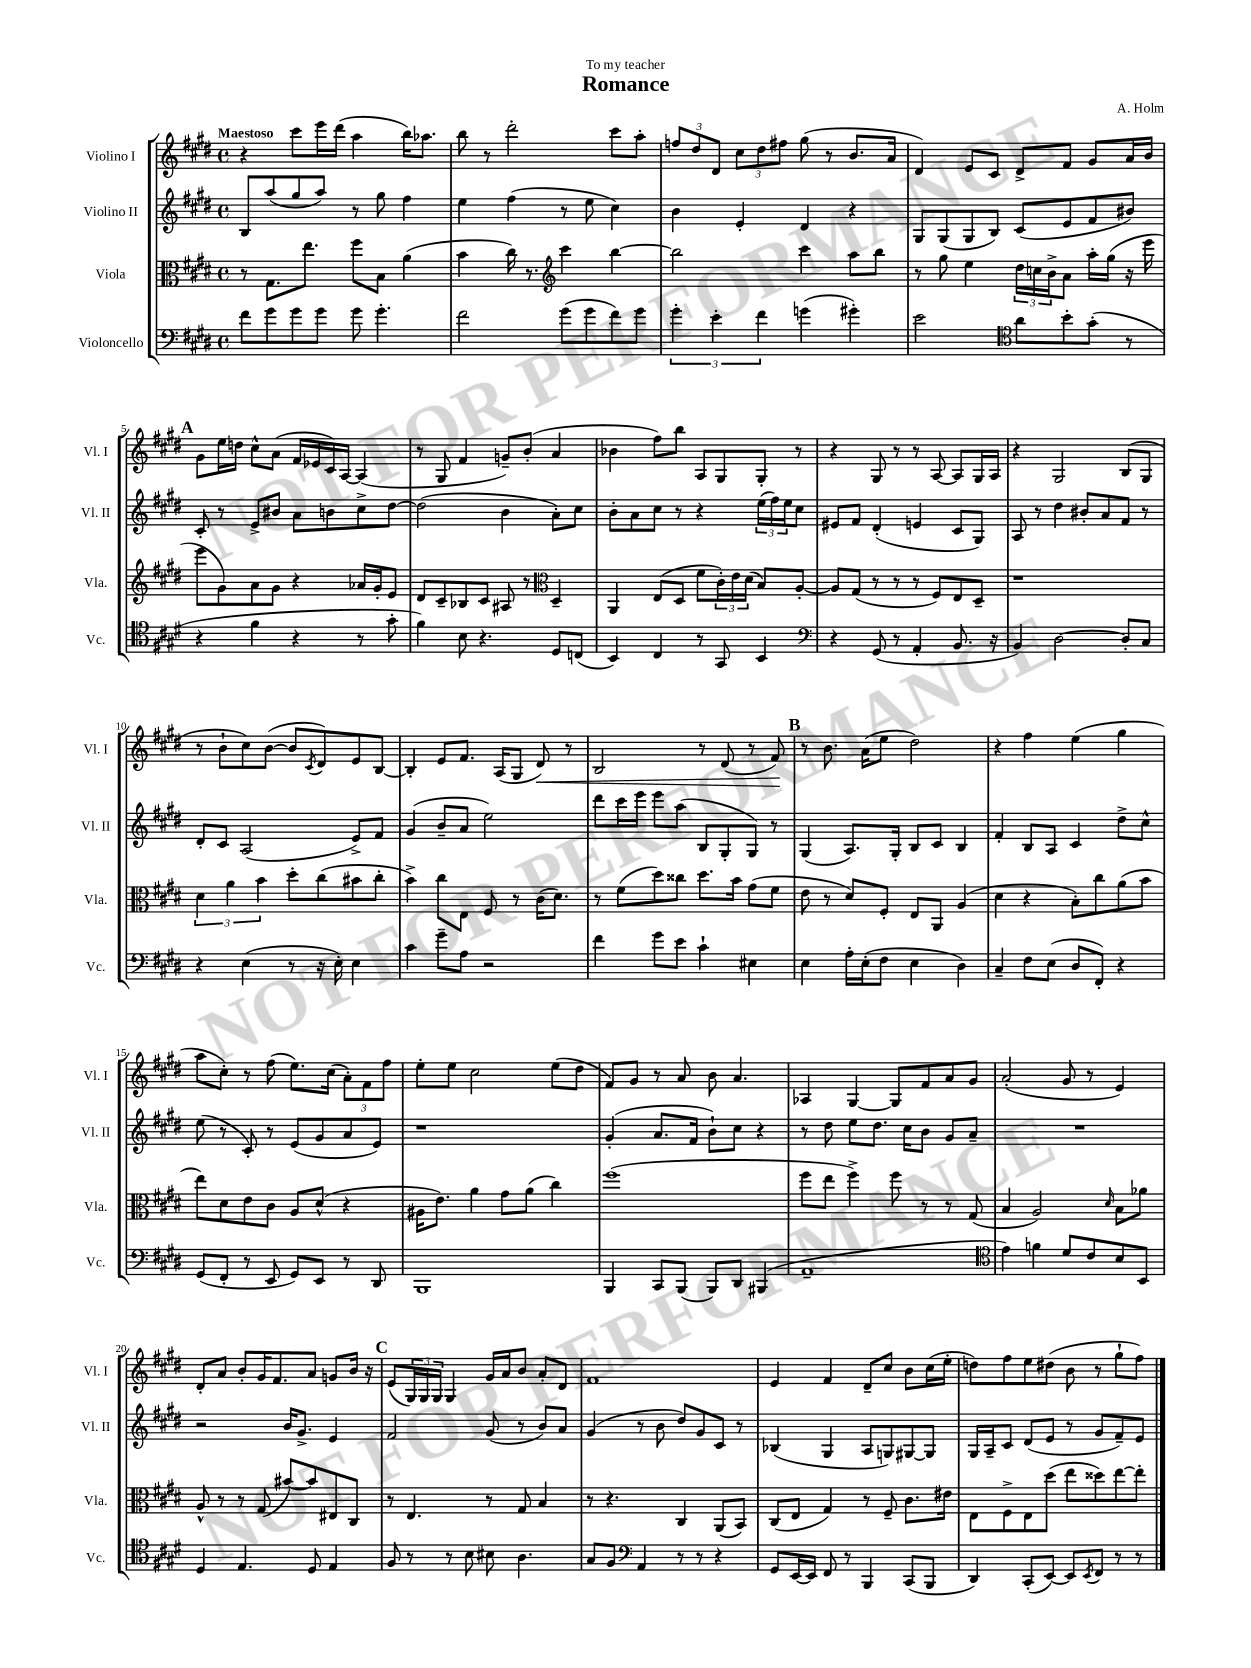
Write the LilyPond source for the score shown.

\header { title = "Romance" composer = "A. Holm" dedication = "To my teacher" }
<<
\new StaffGroup <<
\new Staff = "s0" \with { instrumentName = "Violino I" shortInstrumentName = "Vl. I" } {
    \clef treble \key e \major \defaultTimeSignature \time 4/4 \tempo "Maestoso"
    r4 cis'''8 e'''16 dis'''16( a''4 b''16) aes''8. |
    b''8 r8 dis'''2-. cis'''8 a''8-. |
    \tuplet 3/2 { f''8 dis''8 dis'8 } \tuplet 3/2 { cis''8 dis''8 fis''8 } gis''8( r8 b'8. a'16 |
    dis'4) e'8 cis'8 dis'8-> fis'8 gis'8 a'16 b'16 |
    \mark \markup { \bold "A" } gis'8 e''16 d''16 cis''8-^ a'8( fis'16 ees'16 cis'16) a16~ a4( |
    r8 gis8 fis'4 g'8--) b'8-.( a'4 |
    bes'4 fis''8) b''8 a8 gis8 gis8-. r8 |
    r4 gis8 r8 r8 a8~ a8 gis16 a16 |
    r4 gis2 b8( gis8 |
    r8 b'8-! cis''8) b'8~( b'8 \acciaccatura { cis'8 } dis'8) e'8 b8~ |
    b4-. e'8 fis'8. a16( gis8 dis'8\<) r8 |
    b2 r8 dis'8( r8 fis'8\!) |
    \mark \markup { \bold "B" } r8 b'8. a'16( e''8 dis''2) |
    r4 fis''4 e''4( gis''4 |
    a''8 cis''8-.) r8 fis''8( e''8.) cis''16( \tuplet 3/2 { a'8-.) fis'8 fis''8 } |
    e''8-. e''8 cis''2 e''8( dis''8 |
    fis'8) gis'8 r8 a'8 b'8 a'4. |
    aes4 gis4~ gis8 fis'8 a'8 gis'8 |
    a'2-.( gis'8 r8 e'4) |
    dis'8-. a'8 b'8-. gis'16 fis'8. a'8 g'8 b'16 r16 |
    \mark \markup { \bold "C" } e'8( \tuplet 3/2 { gis16) gis16 gis16 } gis4 gis'16 a'16 b'8 a'8-. dis'8 |
    fis'1 |
    e'4 fis'4 dis'8-- cis''8 b'8 cis''16( e''16-. |
    d''8) fis''8 e''8 dis''8( b'8 r8 gis''8-! fis''8) \bar "|." |
}
\new Staff = "s1" \with { instrumentName = "Violino II" shortInstrumentName = "Vl. II" } {
    \clef treble \key e \major \defaultTimeSignature \time 4/4
    b8 a''8( gis''8 a''8) r8 gis''8 fis''4 |
    e''4 fis''4( r8 e''8 cis''4) |
    b'4 e'4-. dis'4 r4 |
    gis8 gis8( gis8 b8) cis'8( e'8 fis'8 bis'8) |
    \mark \markup { \bold "A" } cis'8-. r8 e'8-> bis'8 a'8 b'8 cis''8-> dis''8~ |
    dis''2( b'4 a'8-.) cis''8 |
    b'8-. a'8 cis''8 r8 r4 \tuplet 3/2 { e''16( fis''16) e''16 } cis''8 |
    eis'8 fis'8 dis'4-.( e'4 cis'8 gis8) |
    a8 r8 dis''4 bis'8-. a'8 fis'8 r8 |
    dis'8-. cis'8 a2( e'8->) fis'8 |
    gis'4( b'8-- a'8 e''2) |
    dis'''8 cis'''16 e'''16 e'''8 a''8( b8 gis8-. gis8) r8 |
    \mark \markup { \bold "B" } gis4( a8.) gis16-. b8 cis'8 b4 |
    fis'4-. b8 a8 cis'4 dis''8-> cis''8-^ |
    e''8( r8 cis'8-.) r8 e'8( gis'8 a'8 e'8) |
    r1 |
    gis'4-.( a'8. fis'16 b'8-!) cis''8 r4 |
    r8 dis''8 e''8 dis''8. cis''16 b'8 gis'8 a'8-- |
    R1 |
    r2 b'16 gis'8.-> e'4 |
    \mark \markup { \bold "C" } fis'2 gis'8( r8 b'8) a'8 |
    gis'4( r8 b'8 dis''8) gis'8 cis'8 r8 |
    bes4( gis4 a8 g8) gis8~ gis8 |
    gis16 a16-- cis'8 dis'8( e'8 r8 gis'8 fis'8--) e'8 \bar "|." |
}
\new Staff = "s2" \with { instrumentName = "Viola" shortInstrumentName = "Vla." } {
    \clef alto \key e \major \defaultTimeSignature \time 4/4
    r8 gis8. e''8. fis''8 b8 a'4( |
    b'4 cis''16) r8. \clef treble cis'''4 b''4~ |
    b''2 cis'''4 a''8 b''8 |
    r8 gis''8 e''4 \tuplet 3/2 { dis''16 c''16 b'16-> } a'8 a''16-. gis''16( r16 e'''16 |
    \mark \markup { \bold "A" } e'''8 gis'8) a'8 gis'8 r4 aes'16 gis'16-. e'8 |
    dis'8 cis'8-- bes8 cis'8 ais8 r8 \clef alto dis4-- |
    a,4 e8( dis8 fis'8 \tuplet 3/2 { cis'16-.) e'16 dis'16( } b8) a8~-. |
    a8 gis8( r8 r8 r8 fis8) e8 dis8-- |
    r1 |
    \tuplet 3/2 { dis'4 a'4 b'4 } dis''8-. cis''8( bis'8 cis''8-. |
    b'4->) cis''8 e8 fis8 r8 cis'16( dis'8.) |
    r8 fis'8( dis''8) cisis''8 dis''8. b'16 gis'8( fis'8 |
    \mark \markup { \bold "B" } e'8 r8 dis'8) fis8-. e8 a,8 a4( |
    dis'4 r4 b8-.) cis''8 a'8( b'8 |
    e''8) dis'8 e'8 cis'8 a8 dis'8-^( r4 |
    ais16 e'8.) a'4 gis'8 a'8( cis''4) |
    fis''1( |
    fis''8 e''8 fis''4->) fis''8 r8 r8 gis8( |
    b4 a2) \grace { dis'16 } b8 aes'8 |
    a8-^ r8 r8 gis8( bis'8~) bis'8 eis8 cis8 |
    \mark \markup { \bold "C" } r8 e4. r8 gis8 b4 |
    r8 r4. cis4 a,8( b,8) |
    cis8( e8 gis4) r8 fis8-- cis'8. eis'16 |
    e8 fis8-> e8 dis''8( e''8 disis''8) e''8~ e''8-. \bar "|." |
}
\new Staff = "s3" \with { instrumentName = "Violoncello" shortInstrumentName = "Vc." } {
    \clef bass \key e \major \defaultTimeSignature \time 4/4
    fis'8 gis'8 gis'8 gis'8 gis'8 gis'4.-. |
    fis'2 gis'8( gis'8 fis'8) gis'8 |
    \tuplet 3/2 { gis'4-. e'4-. fis'4 } g'4( gis'4-.) |
    e'2 \clef tenor a'8 b'8-. gis'8-.( r8 |
    \mark \markup { \bold "A" } r4 fis'4 r4 r8 gis'8-. |
    fis'4) b8 r4. dis8 c8( |
    b,4) cis4 r8 gis,8 b,4 |
    \clef bass r4 gis,8( r8 a,4-. b,8. r16 |
    b,4) dis2~ dis8-. cis8 |
    r4 e4( r8 r16 e16-.) e4 |
    cis'4 gis'8-- a8 r2 |
    fis'4 gis'8 e'8 cis'4-! eis4 |
    \mark \markup { \bold "B" } e4 a16-. e16-.( fis8 e4 dis4) |
    cis4-- fis8 e8( dis8 fis,8-.) r4 |
    gis,8( fis,8-. r8 e,8 gis,8) e,8 r8 dis,8 |
    b,,1 |
    b,,4 cis,8 b,,8( b,,8) dis,8 bis,,4( |
    a,1-- |
    \clef tenor e'4) f'4 dis'8 cis'8 b8 b,8 |
    dis4 e4. dis8 e4 |
    \mark \markup { \bold "C" } fis8 r8 r8 b8 bis8 a4. |
    gis8 fis8 \clef bass a,4 r8 r8 r4 |
    gis,8 e,16~ e,16 fis,8 r8 b,,4 cis,8( b,,8 |
    dis,4) cis,8-.( e,8~) e,8 \acciaccatura { e,8 } fis,8 r8 r8 \bar "|." |
}
>>
>>
